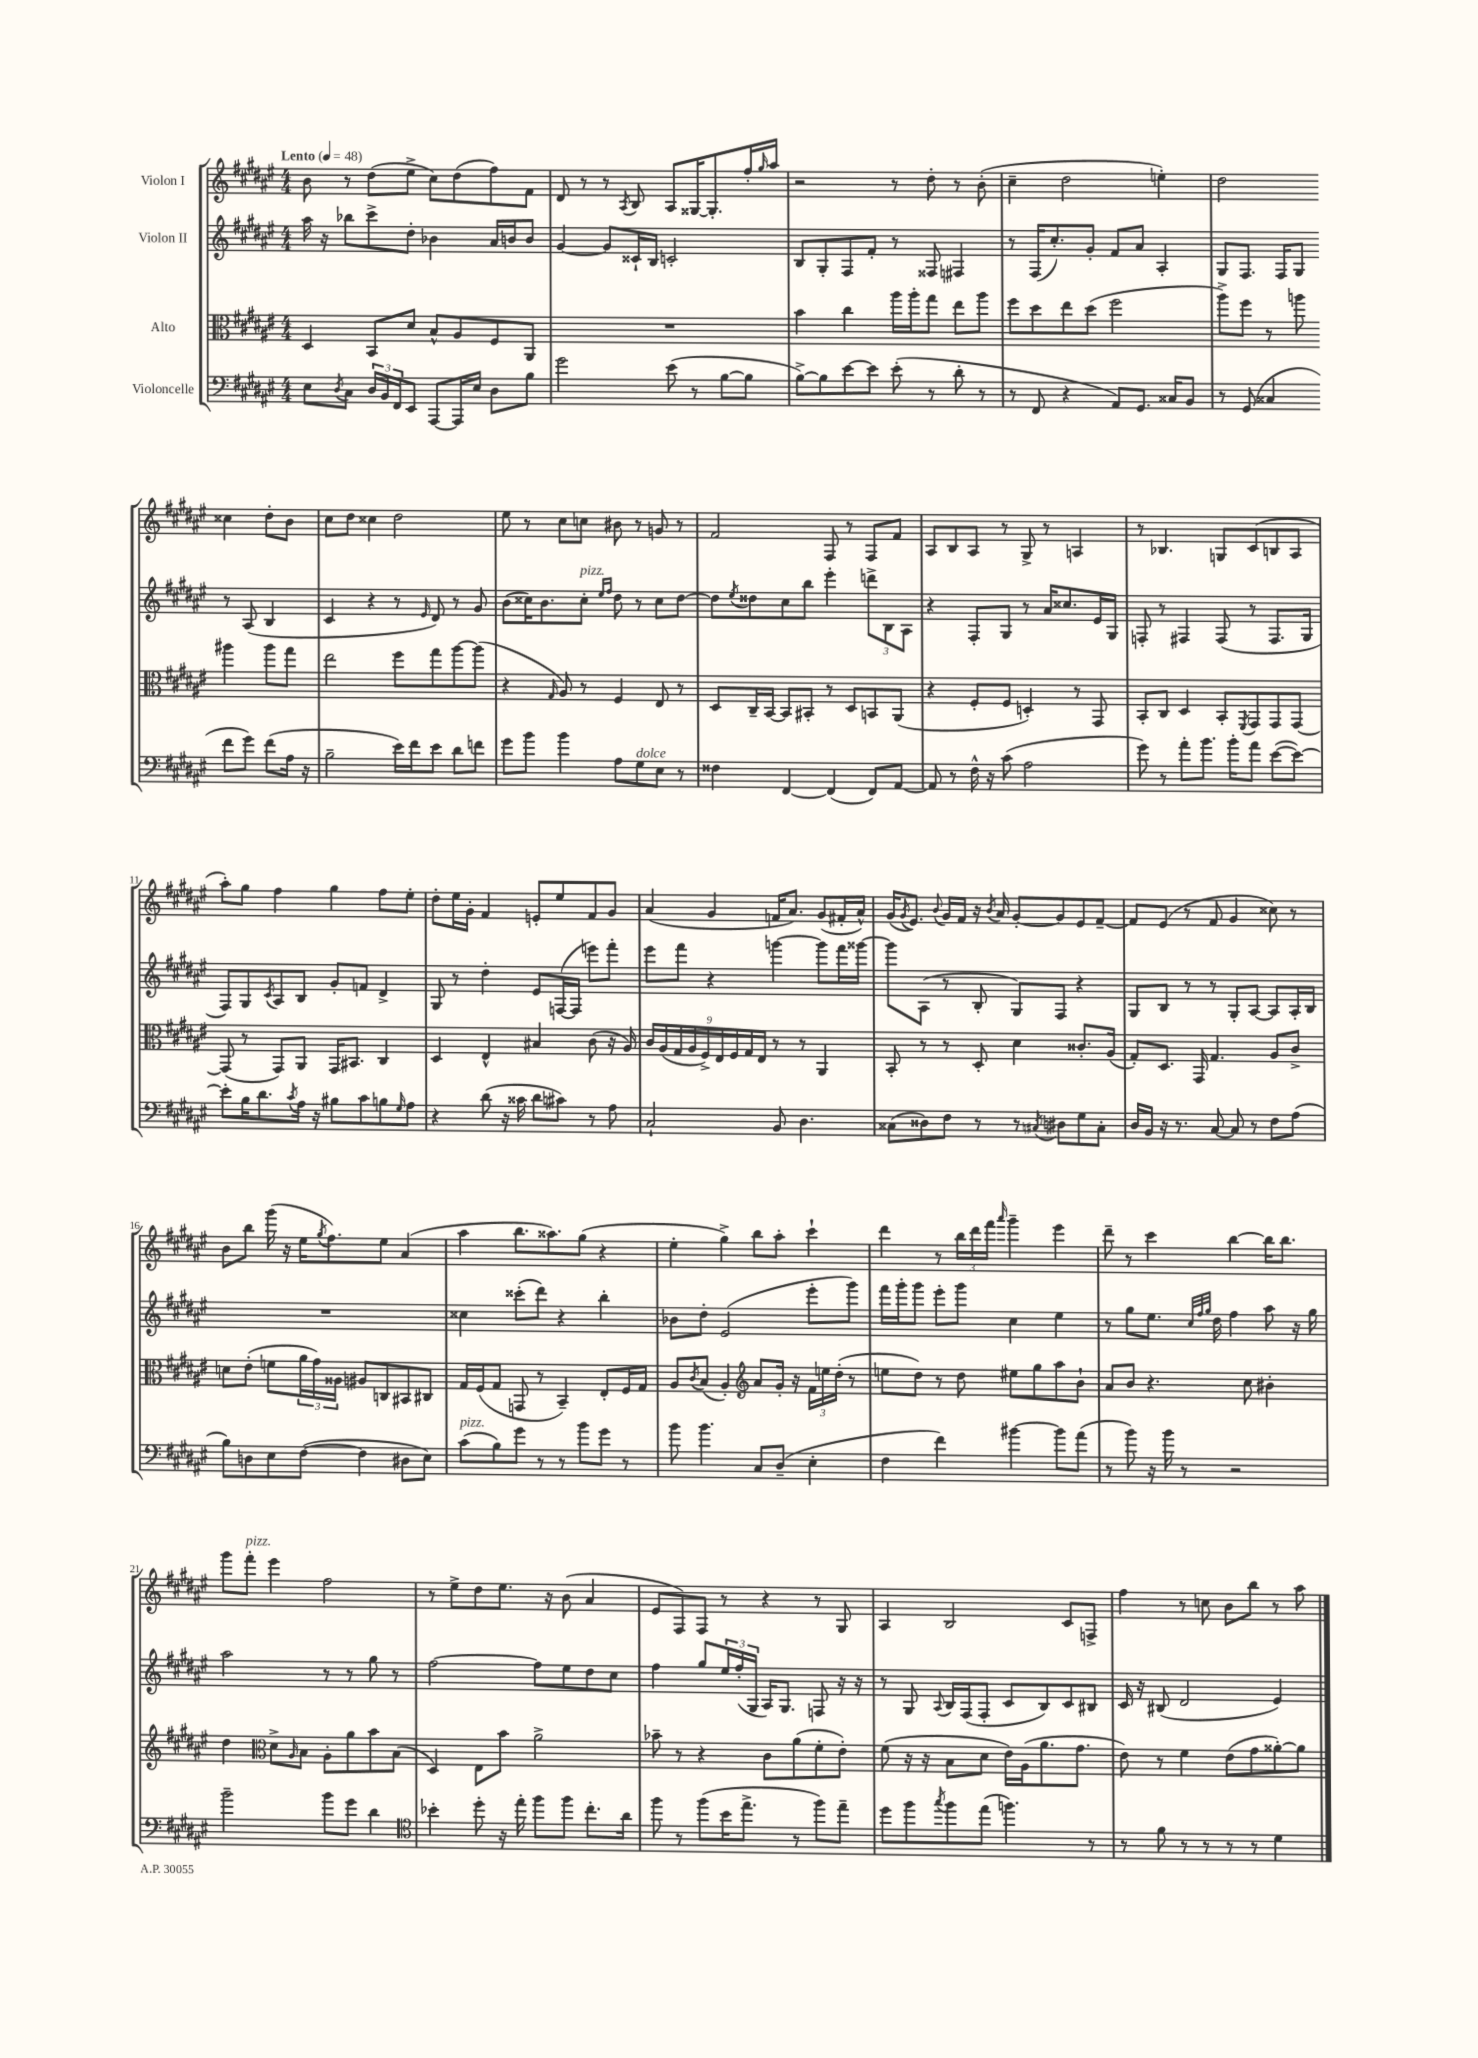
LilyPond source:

<<
\new StaffGroup <<
\new Staff = "s0" \with { instrumentName = "Violon I" } {
    \clef treble \key fis \major \numericTimeSignature \time 4/4 \tempo "Lento" 4 = 48
    b'8 r8 dis''8( eis''8-> cis''8) dis''8( fis''8) fis'8 |
    dis'8 r8 r8 \acciaccatura { ais8 } b8 ais8 gisis16~ gisis8.-. fis''16-. \grace { gis''16 } ais''16 |
    r2 r8 dis''8-. r8 b'8-.( |
    cis''4-- dis''2 e''4-.) |
    dis''2 cisis''4 dis''8-. b'8 |
    cis''8 dis''8 cisis''4 dis''2 |
    eis''8 r8 cis''8 c''8 bis'8 r8 g'8 r8 |
    fis'2 fis8 r8 fis8 fis'8 |
    ais8 b8 ais8 r8 gis8-> r8 a4 |
    r8 bes4. g8 cis'8( b8 ais8 |
    ais''8-.) gis''8 fis''4 gis''4 fis''8 eis''8-. |
    dis''8-. eis''16 gis'16-. fis'4 e'8-. eis''8 fis'8 gis'8 |
    ais'4( gis'4 f'16 ais'8.) gis'8( fis'16-. ais'16-^) |
    gis'16( \acciaccatura { gis'8 } eis'8.) \appoggiatura { b'8 } gis'16 fis'16 r16 \acciaccatura { b'8 } ais'16 gis'8~-. gis'8 eis'8 fis'8~-- |
    fis'8 eis'8( r8 fis'8 gis'4 cisis''8) r8 |
    b'8 b''8 gis'''16( r16 eis''16 \acciaccatura { gis''8 } fis''8.) eis''8 ais'4( |
    ais''4 b''8. aisis''8.) gis''8( r4 |
    eis''4-. gis''4->) b''8 ais''8-. cis'''4-! |
    dis'''4 r8 \tuplet 3/2 { b''16 dis'''16 fis'''16 } \grace { ais'''16 } gis'''4-- eis'''4 |
    dis'''8-- r8 cis'''4 b''4~ b''16 b''8. |
    gis'''8 fis'''8-.^\markup { \italic "pizz." } eis'''4 fis''2 |
    r8 eis''8-> dis''8 eis''8. r16 b'8( ais'4 |
    eis'8 fis8) fis8 r8 r4 r8 gis8 |
    ais4 b2 cis'8 f8-> |
    fis''4 r8 c''8 b'8 b''8 r8 ais''8 \bar "|." |
}
\new Staff = "s1" \with { instrumentName = "Violon II" } {
    \clef treble \key fis \major \numericTimeSignature \time 4/4
    ais''16 r16 bes''8 cis'''8-> dis''8-. bes'4 ais'16 b'16 b'8 |
    gis'4~ gis'8 cisis'16-! b16 c'2-. |
    b8 gis8-. fis8 fis'8-. r8 fisis8 fis4 |
    r8 fis16( cis''8.-.) gis'8-. fis'8 ais'8 ais4-. |
    gis8 fis8. fis16 gis8 r8 ais8( b4 |
    cis'4 r4 r8 \grace { eis'16 } dis'8) r8 gis'8 |
    b'8( cisis''16) b'8. cisis''8-.^\markup { \italic "pizz." } \grace { eis''16 fis''16 } dis''8 r8 cisis''8 dis''8~ |
    dis''8 \acciaccatura { eis''8 } disis''8 cis''8 b''8 eis'''4-. \tuplet 3/2 { d'''8-> b8 ais8 } |
    r4 fis8-. gis8 r8 ais'16 cisis''8. eis'16 gis16 |
    f8-. r8 fis4 fis8( r8 fis8. gis16 |
    fis8) gis8 \acciaccatura { cis'8 } ais8 b8 gis'8-. f'8 dis'4-> |
    gis8 r8 dis''4-. eis'8 f16~( f16 e'''8) fis'''8-. |
    eis'''8 fis'''8 r4 g'''4~ g'''8 fis'''16 gisis'''16~ |
    gisis'''8 ais8( r8 b8-. gis8) fis8 r4 |
    gis8 b8 r8 r8 gis8-. ais8~ ais8 ais16-. b16 |
    R1 |
    cisis''4 cisis'''8-.( dis'''8) r4 b''4-. |
    bes'8 dis''8-. eis'2( eis'''8-. gis'''8) |
    fis'''16 gis'''16-. gis'''8 eis'''8-. gis'''8 cis''4 eis''4 |
    r8 gis''8 eis''8. \grace { cis''32 fis''32 gis''32 } dis''16 fis''4 ais''8 r16 gis''16 |
    ais''2 r8 r8 gis''8 r8 |
    fis''2~ fis''8 eis''8 dis''8 cis''8 |
    fis''4 gis''8 \tuplet 3/2 { eis''16 fis''16-.( gis16 } ais16) gis8. f8 r16 r16 |
    r8 gis8 \appoggiatura { ais8 } b16 fis16( fis8-. cis'8 b8) cis'8 bis8 |
    cis'16 r16 bis8( dis'2 eis'4) \bar "|." |
}
\new Staff = "s2" \with { instrumentName = "Alto" } {
    \clef alto \key fis \major \numericTimeSignature \time 4/4
    dis4 b,8 dis'8 b8-^ ais8 fis8 ais,8 |
    R1 |
    b'4 cis''4 ais''16 ais''16-. gis''8 eis''8 ais''8 |
    fis''8 dis''8 eis''8 dis''8( fis''2 |
    ais''8->) fis''8 r8 a''8 ais''4 ais''8 gis''8 |
    eis''2 fis''8 gis''8 ais''8~ ais''8( |
    r4 \grace { gis16 } ais8) r8 fis4 eis8 r8 |
    dis8 cis16-- b,16~ b,8 bis,8-. r8 dis8 b,8 ais,8( |
    r4 fis8-. fis8 d4-.) r8 gis,8 |
    b,8-. cis8 dis4 b,8-. \acciaccatura { fis,8 } gis,8 gis,8 gis,8~ |
    gis,8( r8 gis,8) ais,8 gis,16 bis,8. cis4 |
    dis4 eis4-^ bis4 cis'8( r16 ais16) |
    \tuplet 9/8 { cis'16 ais16( gis16 ais16 fis16->) eis16 fis16 gis16 eis16 } r8 r8 ais,4 |
    b,8-. r8 r8 dis8-. dis'4 cisis'8.-. ais16( |
    gis8-.) dis8. gis,16 gis4. ais8 cis'8-> |
    d'8 eis'8-.( f'8 \tuplet 3/2 { ais'16 gis'16) aisis16 } ais8 c8 bis,8 cis8 |
    gis16 fis16( gis8 g,8 r8 b,4--) eis8-. fis16 gis16 |
    ais8 \acciaccatura { cis'8 } b8( ais4-.) \clef treble ais'8 gis'16-. r16 \tuplet 3/2 { fis'16 e''16 dis''16-.( } r8 |
    e''8 dis''8) r8 dis''8 eis''8 gis''8 ais''8 b'8-! |
    ais'8 b'8 r4. cis''8 bis'4-. |
    dis''4 \clef alto dis'8-> \grace { ais16 } b8 ais8-. ais'8 b'8 b8( |
    dis4) eis8 b'8 ais'2-> |
    bes'8-- r8 r4 cis'8 ais'8( fis'8-. eis'8-.) |
    fis'8( r16 r16 b8 dis'8 eis'16) ais16( ais'8. gis'8. |
    eis'8) r8 fis'4 eis'8( gis'8 aisis'8~-.) aisis'8 \bar "|." |
}
\new Staff = "s3" \with { instrumentName = "Violoncelle" } {
    \clef bass \key fis \major \numericTimeSignature \time 4/4
    eis8 \acciaccatura { dis8 } cis8 \tuplet 3/2 { dis16 b,16 fis,16 } eis,8 ais,,8~ ais,,16 eis16 dis8 b8 |
    gis'2 eis'8( r8 b8~ b8 |
    b8~->) b8 eis'8~ eis'8 eis'8-.( r8 dis'8-. r8 |
    r8 fis,8 r4 ais,8) gis,8. cisis16 b,8 |
    r8 gis,8( cisis4 fis'8 gis'8) fis'8( ais16 r16 |
    b2-- eis'16) fis'16 eis'8 dis'8 f'8 |
    gis'8 b'8 b'4 ais8 gis8^\markup { \italic "dolce" } eis8 r8 |
    fisis4 fis,4~ fis,4( fis,8) ais,8~ |
    ais,8 r8 fis16-^ r16 cis'8( ais2 |
    gis'8) r8 ais'8-. b'8. b'16-. ais'8 eis'8~( eis'8~) |
    eis'8-. b16 dis'8. \acciaccatura { cis'8 } ais16 r16 bis8 cis'8 b8 \grace { gis16 } ais8 |
    r4 dis'8( r16 cisis'16 dis'8 cis'8) r8 ais8 |
    cis2-! b,8 dis4. |
    cisis8( disis8) fis8 r8 r8 \acciaccatura { cis8 } dis8 gis8 cis8-. |
    dis16 b,16 r16 r8. cis8~ cis8 r8 fis8 ais8( |
    b8) d8 eis8 fis8~( fis4 dis8 eis8) |
    cis'8^\markup { \italic "pizz." }( b8) gis'8 r8 r8 b'8 gis'8 r8 |
    b'8 b'4. cis8 dis8--( eis4-. |
    fis4 fis'4) bis'4~ bis'8 ais'8( |
    r8 b'8) r16 b'16 r8 r2 |
    b'2-- b'8 gis'8 dis'4 |
    \clef tenor bes'4-. dis''8-. r16 eis''16-. fis''8 fis''8 cis''8.-. ais'16 |
    fis''8 r8 fis''8( b'16 eis''8.-> r8 fis''8) eis''8-- |
    dis''8 fis''8 \acciaccatura { gis''8 } fis''8 eis''8( f''4.) r8 |
    r8 fis'8 r8 r8 r8 r8 dis'4 \bar "|." |
}
>>
>>
